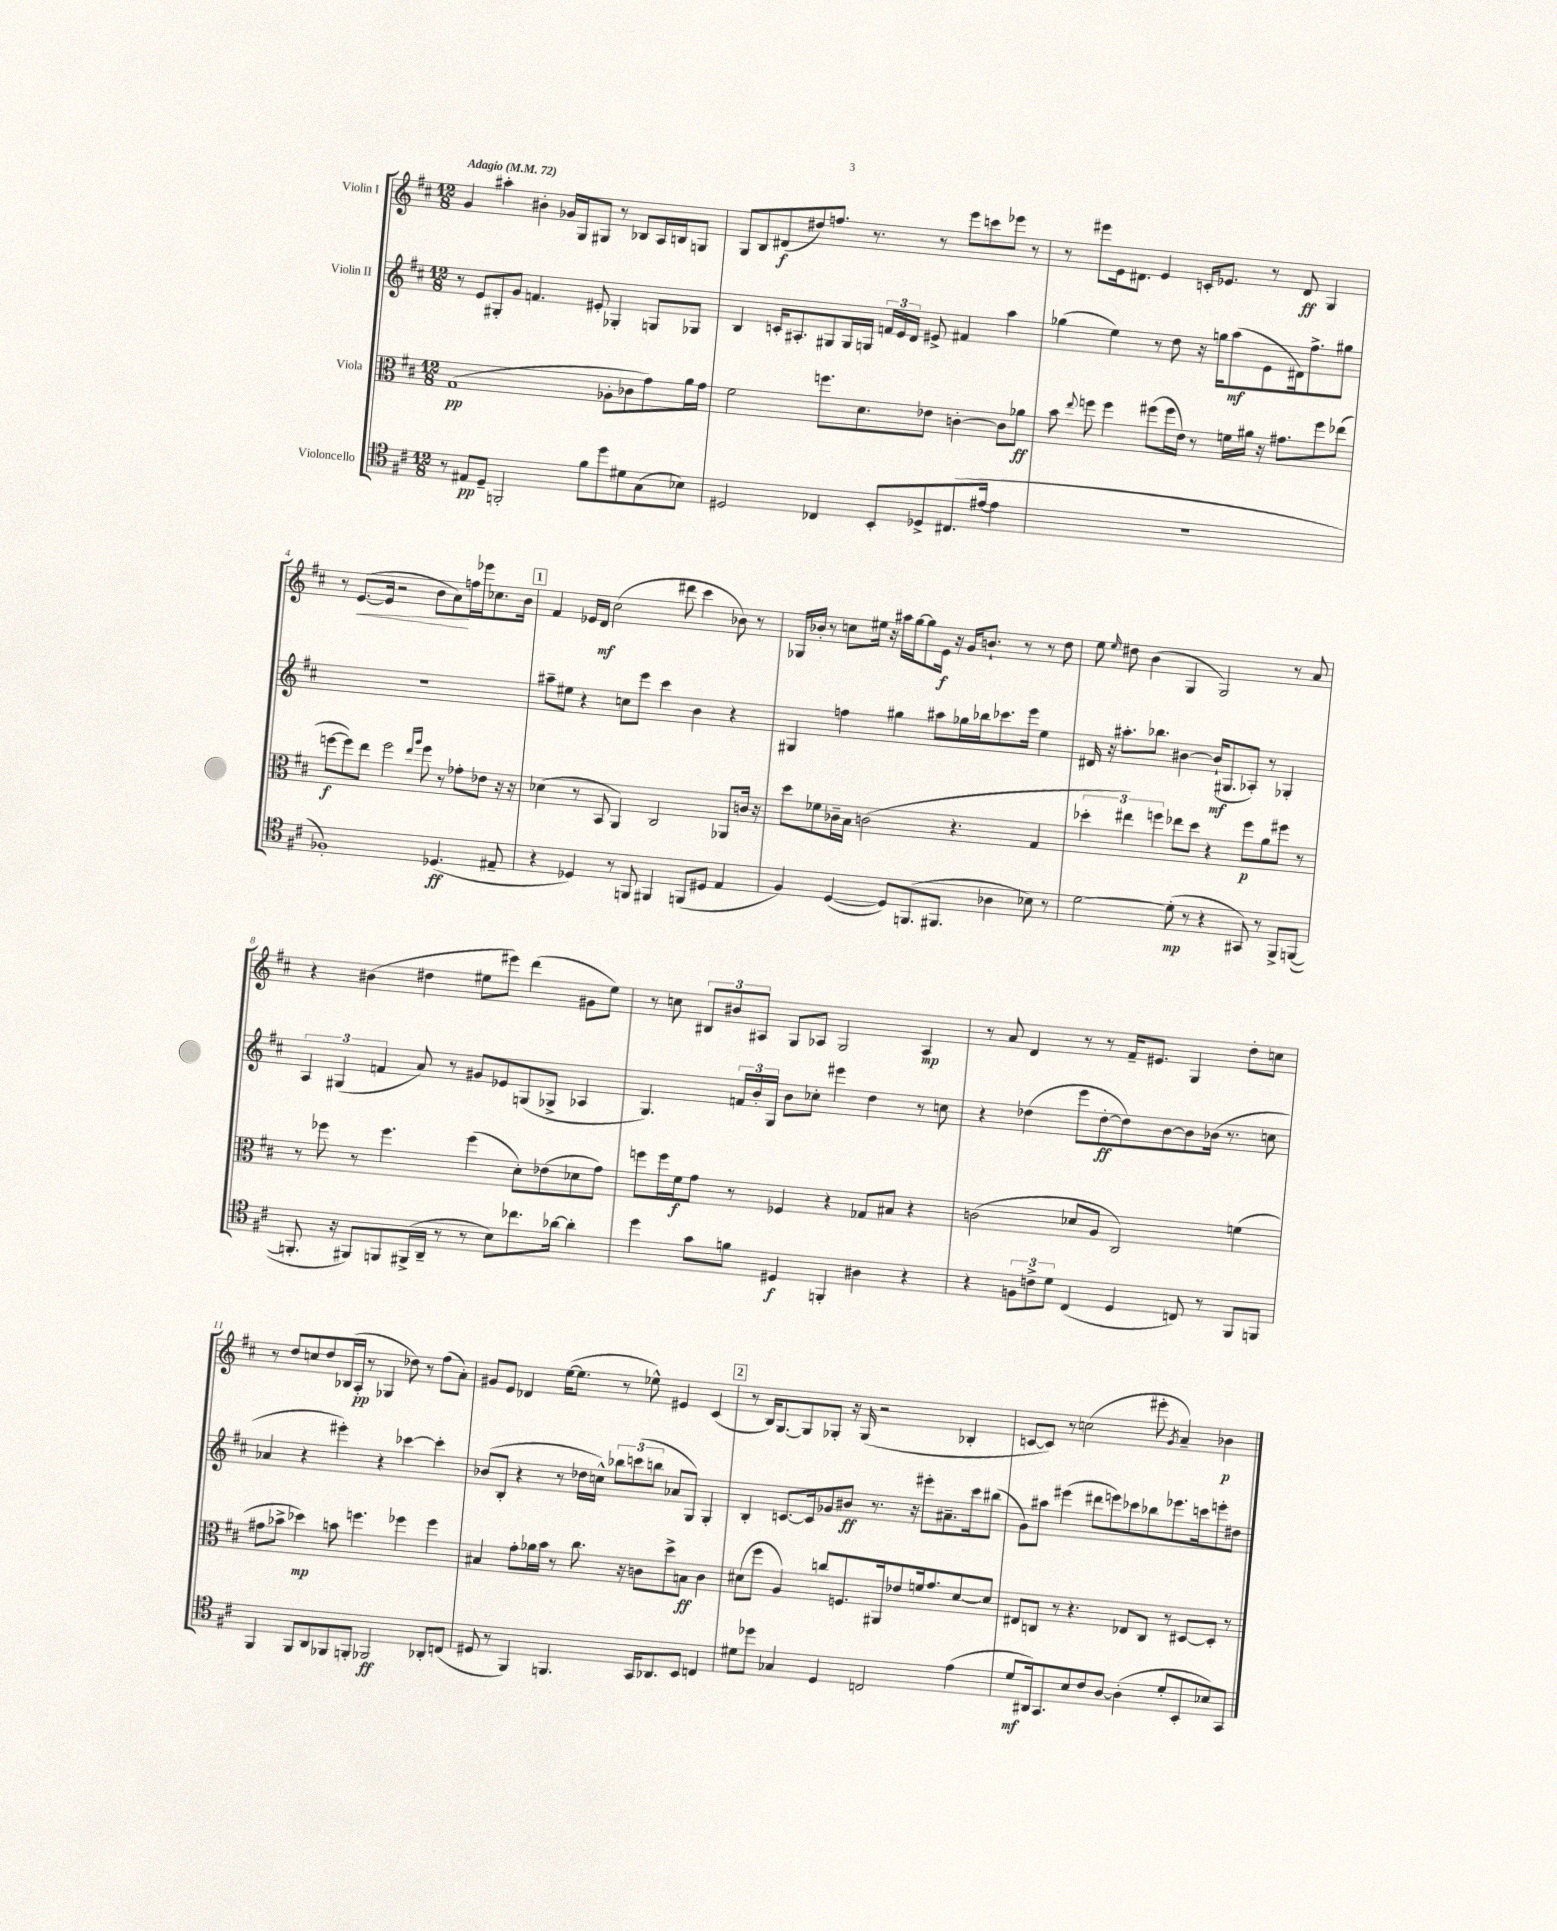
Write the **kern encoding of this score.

**kern	**kern	**kern	**kern
*staff4	*staff3	*staff2	*staff1
*clefC4	*clefC3	*clefG2	*clefG2
*k[f#c#]	*k[f#c#]	*k[f#c#]	*k[f#c#]
*M12/8	*M12/8	*M12/8	*M12/8
*MM72	*MM72	*MM72	*MM72
8r	(1G	8r	4g
8E#	.	8e	.
8D~	.	8G#'	4aa#'
2FF'	.	8g	.
.	.	4.f	4b#'
.	.	.	16g-
.	.	.	16G
8f#	.	8e#'	8G#
8dd	8A-'	4G-'	8r
8d#	8c-	.	8B-
(8G	8g)	8G	16A
.	.	.	16B
8B-)	16a	8G-	8G
.	16g	.	.
=	=	=	=
2D#	2f#	4B	8G
.	.	.	8B
.	.	16c'	(8d#
.	.	8.A#'	.
.	.	.	8dd#)
4C-	8.ff	8G#	8.ff
.	.	16G#	.
.	8.d	16G	8.r
8BB'	.	24f	.
.	.	24e	.
.	.	24d	.
8D-^	8e-	8e#^	8r
(8.C#	[4c'	4f#	8eee
.	.	.	8ccc
[16e#	.	.	.
4e#]	8c]	4aa	8eee-
.	8a-	.	8r
=	=	=	=
1.r	8b	(4gg-	8r
.	8qqee	.	.
.	8ff	.	8eee#
.	4ff	4ee)	16e
.	.	.	8.d#
.	(8ff#	8r	4e
.	16ff#	8dd	.
.	16e)	.	.
.	8r	16r	16c'
.	.	16gg	8.e-
.	16f	(8aa	.
.	16a#	.	.
.	16r	8e	8r
.	8.g#	.	.
.	.	16d#)	8d#
.	.	8.ff#^	.
.	8ff#	.	4G
.	(8ee-	8gg#	.
=	=	=	=
1F-')	[8ff	1.r	8r
.	8ff])	.	([8.e
.	8ee	.	.
.	.	.	16e]
.	2ff	.	2r
.	16qqee	.	.
.	16qqaa	.	.
.	8ff	.	8b
(4.D-	8r	.	8a)
.	8g-'	.	16ff
.	.	.	16eee-
.	8e-	.	8.cc-
8E#~	16r	.	.
.	16r	.	16b
=	=	=	=
4r	(4d-	8aa#~	4f#
.	.	8ee#	.
4D-)	8r	4r	16e-
.	.	.	16d
.	8BB	.	(2cc#
8r	4AA)	8cc	.
8FF	.	8eee	.
4FF#	2C#	4ccc#	.
.	.	.	8ddd#
(8FF	.	4b	4ccc#
8D#	.	.	.
4E	8AA-	4r	8b-)
.	16c	.	8r
.	16r	.	.
=	=	=	=
4F#)	8dd	4G#	16G-
.	.	.	16b-'
.	8f-	.	8r
([4D	16c-~	4ff	8cc
.	16B	.	.
.	(2c	.	16ee#
.	.	.	16r
8D])	.	4gg#	16aa#
.	.	.	[16gg
(8.FF	.	.	8gg]
.	.	8aa#	16e
8.FF#	.	.	16r
.	4.r	16gg-	16g
.	.	16bb-	8.b`
4A-	.	8.ccc-	.
.	.	.	8r
.	.	16eee	.
8B-)	4G	4ee	8r
8r	.	.	8dd
=	=	=	=
[2d	6dd-'	16d#	8ee
.	.	16r	.
.	.	.	16qqee
.	.	8.aa#'	8dd#
.	6ee#)	.	.
.	.	.	(4b
.	.	8.bb-	.
.	6ff	.	.
(8d']	8ee-	[4b#	4G
8r	8dd-	.	.
4r	4r	(16b#`]	2G)
.	.	8.G#	.
8GG#)	8ff	8A-')	.
8r	8a	8r	.
8FF#^	8ff#	4G-'	8r
([8FF	8r	.	8a
=	=	=	=
8.FF']	8r	6A	4r
.	8ff-	.	.
.	.	(6G#	.
16r	.	.	.
8FF#)	8r	.	(4b#
.	.	6f	.
8FF	4.ff-	.	.
(16FF#^	.	8a)	4dd#
16AA~	.	.	.
8r	.	8r	.
8r	(4ff-	8g#	8ee#
8B)	.	8e-	8eee#)
8.cc-	8d')	(8G	(4ddd
.	(8e-	8G-^	.
[16a-	.	.	.
4a-']	8d-	4A-	8g#
.	8g)	.	8ee#)
=	=	=	=
4dd	8ff	4.G)	8r
.	16ff	.	8cc
.	16f#	.	.
8g	8g	.	12B#
.	.	.	12b#
8f	8r	24f	.
.	.	24b'	12A#
.	.	24G	.
4D#	4F-	8b	8G
.	.	8cc-'	8A-
4FF'	4r	4eee#	2G
4A#	8G-	4dd	.
.	8B#	.	.
4r	4r	8r	4A-
.	.	8cc	.
=	=	=	=
4r	(2c	4r	8r
.	.	.	8a
12F	.	(4dd-	4d
12c^	.	.	.
12d	.	.	.
(4C#	8d-	8eee	8r
.	8A	[8dd-'	8r
4D	2C#)	8dd-])	16f#~
.	.	.	8.e#
.	.	[8b	.
8C)	.	8b]	4G
8r	.	(16b-	.
.	.	8.r	.
8FF#	(4f	.	8dd'
8FF	.	8cc	8cc
=	=	=	=
4FF#	8g#	4a-	8r
.	8b-^	.	8dd
8FF#	4dd-)	4r	8cc
8AA	.	.	8dd
8FF-	8b	4eee#')	(16B-
.	.	.	16A'
8FF'	4.ff	.	8r
2FF-	.	4r	4G-
.	4ff-	[4ccc-	8dd-)
.	.	.	8r
8AA-'	4ff-	4ccc-']	(8ff#
(8C	.	.	8a')
=	=	=	=
8D#	4B#	(8b-	8g#
8r	.	8B'	8e
4FF#)	8g'	4r	4d-
.	16a-	.	.
.	16b	.	.
4.FF	8r	8r	([16ee
.	.	.	8.ee]
.	8.cc#	16dd-	.
.	.	16cc^^)	.
.	.	12bb-	8r
.	16r	.	.
.	.	(12ccc	.
16GG	8c	.	8ee-^^)
.	.	12bb	.
8.AA-	.	.	.
.	8dd^	8a-	4e#
8BB	8B	8G)	.
4C	4c	4G'	(4c#
=	=	=	=
8d#	(8d#	4B'	8r
8dd-	8ff#	.	16B)
.	.	.	[8.G
4G-	4A)	[8.c	.
.	.	.	8G]
.	.	16c]	.
4D	8cc	8g-	8G-'
.	8.F	8b#	16r
.	.	.	(16G-
2C	.	8.r	2r
.	16AA#	.	.
.	8e-	.	.
.	.	16r	.
.	16f	8eee#'	.
.	8.g	.	.
.	.	8.a#~	.
(4e	[8d#	.	4B-'
.	.	16ccc#	.
.	8d#]	(8bb#	.
=	=	=	=
8d	8E#	8g)	[8c
16AA#)	8C	8aa#	8c])
8.GG	.	.	.
.	8r	(4eee#	8r
8B	4.r	.	(2cc
8c#	.	8ddd#	.
[8A	.	8eee)	.
(4A']	8E-	8ccc-	.
.	8C	8bb-	8eee#'
.	.	.	8qg
8d'	8r	8.eee-	4a~)
8BB'	[8D#	.	.
.	.	16ccc	.
8B-)	8D#']	8eee'	4b-
8GG	8r	8dd#	.
==	==	==	==
*-	*-	*-	*-
